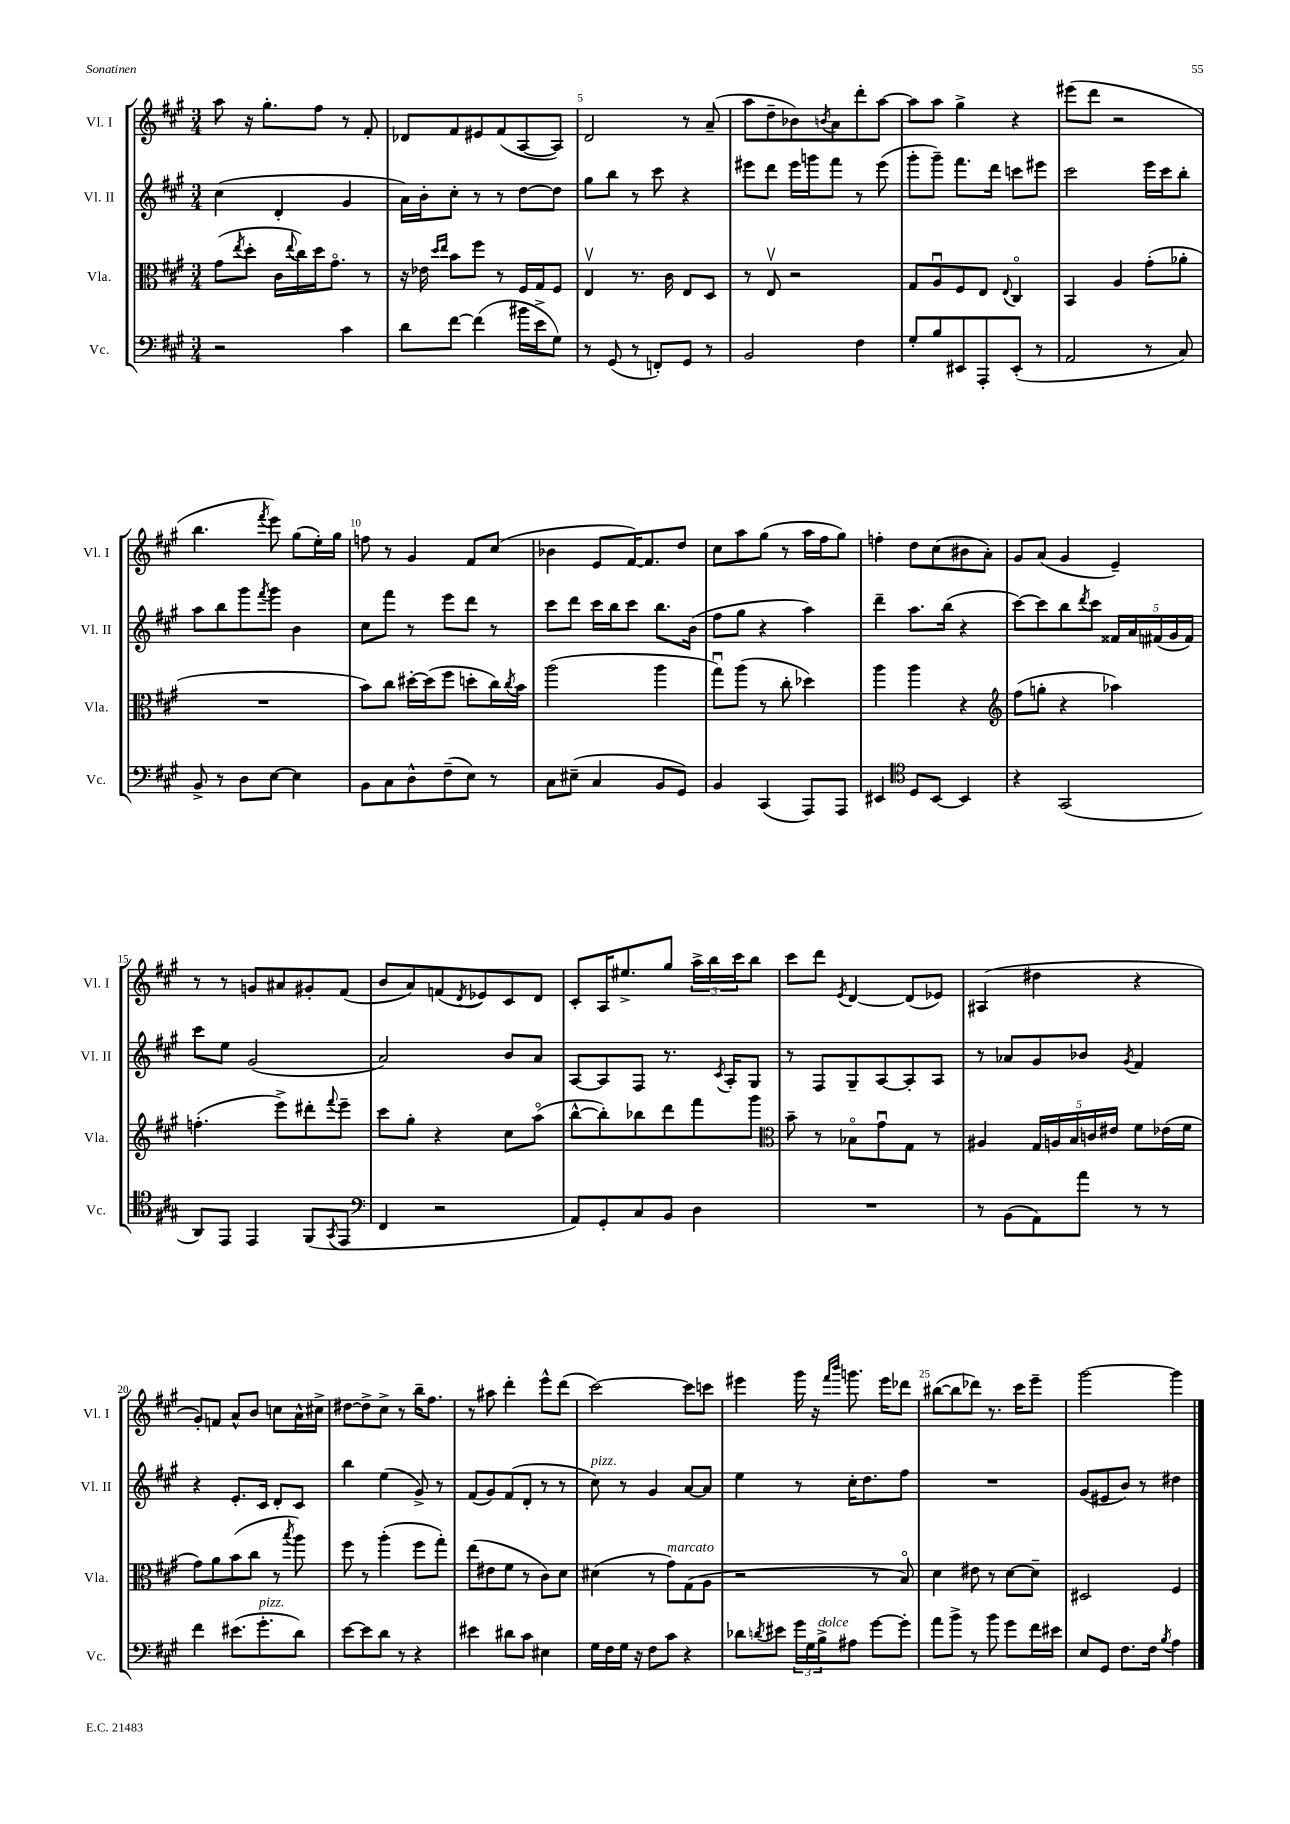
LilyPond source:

<<
\new StaffGroup <<
\new Staff = "s0" \with { instrumentName = "Vl. I" shortInstrumentName = "Vl. I" } {
    \clef treble \key a \major \numericTimeSignature \time 3/4
    a''8 r16 gis''8.-. fis''8 r8 fis'8-. |
    des'8 fis'8 eis'8 fis'8( a8~ a8) |
    d'2 r8 a'8--( |
    a''8 d''8-- bes'8) \acciaccatura { b'8 } a'8 d'''8-. a''8~ |
    a''8 a''8 gis''4-> r4 |
    eis'''8( d'''8 r2 |
    b''4. \acciaccatura { fis'''8 } e'''8) gis''8( e''16-.) gis''16 |
    f''8 r8 gis'4 fis'8 cis''8( |
    bes'4 e'8 fis'16~) fis'8. d''8 |
    cis''8 a''8 gis''8( r8 a''16 fis''16 gis''8) |
    f''4-. d''8 cis''8( bis'8 a'8-.) |
    gis'8 a'8( gis'4 e'4--) |
    r8 r8 g'8 ais'8 gis'8-. fis'8( |
    b'8 a'8) f'8( \acciaccatura { d'8 } ees'8) cis'8 d'8 |
    cis'8-. a16 eis''8.-> gis''8 \tuplet 3/2 { a''16-> b''16 cis'''16 } b''8 |
    cis'''8 d'''8 \acciaccatura { e'8 } d'4~ d'8( ees'8) |
    ais4( dis''4 r4 |
    gis'8-.) f'8 a'8-^ b'8 c''8 a'16-^ cis''16-> |
    dis''8~ dis''8-> cis''8-> r8 b''16-- fis''8. |
    r8 ais''8 d'''4-. e'''8-^ d'''8( |
    cis'''2~) cis'''8 c'''8 |
    eis'''4 gis'''16 r16 \grace { fis'''16 b'''16 } g'''8. eis'''16 des'''8 |
    bis''8~( bis''8 des'''8) r8. cis'''16 e'''8-- |
    gis'''2~ gis'''4 \bar "|." |
}
\new Staff = "s1" \with { instrumentName = "Vl. II" shortInstrumentName = "Vl. II" } {
    \clef treble \key a \major \numericTimeSignature \time 3/4
    cis''4( d'4-. gis'4 |
    a'16) b'16-. cis''8-. r8 r8 d''8~ d''8 |
    gis''8 b''8 r8 cis'''8 r4 |
    eis'''8 d'''8 eis'''16 g'''16 fis'''8 r8 eis'''8( |
    gis'''8-. gis'''8--) fis'''8. d'''16 c'''8 eis'''8 |
    cis'''2 e'''16 cis'''16 b''8-. |
    a''8 b''8 gis'''8 \acciaccatura { fis'''8 } gis'''8 b'4 |
    cis''8 fis'''8 r8 e'''8 d'''8 r8 |
    cis'''8 d'''8 cis'''16 b''16 cis'''8 b''8. b'16( |
    fis''8 gis''8 r4 a''4) |
    d'''4-- a''8. b''16( r4 |
    cis'''8~) cis'''8 b''8 \acciaccatura { d'''8 } cis'''8 \tuplet 5/4 { fisis'16 a'16 fis'16( gis'16 fis'16) } |
    cis'''8 e''8 gis'2( |
    a'2) b'8 a'8 |
    a8~ a8 fis8 r8. \acciaccatura { cis'8 } a16-. gis8 |
    r8 fis8 gis8-- a8~ a8-. a8 |
    r8 aes'8 gis'8 bes'8 \acciaccatura { gis'8 } fis'4 |
    r4 e'8.-. cis'16 d'8-. cis'8 |
    b''4 e''4( gis'8->) r8 |
    fis'8( gis'8) fis'8( d'8-. r8 r8 |
    cis''8^\markup { \italic "pizz." }) r8 gis'4 a'8~ a'8 |
    e''4 r8 cis''16-. d''8. fis''8 |
    R2. |
    gis'8( eis'8 b'8) r8 dis''4 \bar "|." |
}
\new Staff = "s2" \with { instrumentName = "Vla." shortInstrumentName = "Vla." } {
    \clef alto \key a \major \numericTimeSignature \time 3/4
    gis'8( \acciaccatura { e''8 } d''8-. cis'16 \appoggiatura { e''8 } cis''16) d''16 gis'8.\flageolet r8 |
    r16 ees'16 \grace { d''16 e''16 } b'8 fis''8 r8 fis16 gis16 fis8 |
    e4\upbow r8. cis'16 e8 d8 |
    r8 e8\upbow r2 |
    gis8 a8\downbow fis8 e8 \appoggiatura { e8 } cis4\flageolet |
    b,4 a4 gis'8-.( aes'8-. |
    R2. |
    b'8) cis''8 dis''16~-. dis''16( fis''8 d''8-. cis''16) \acciaccatura { cis''8 } b'16 |
    a''2( a''4 |
    gis''8\downbow) a''8( r8 cis''8-. des''4) |
    a''4 a''4 r4 |
    \clef treble fis''8( g''8-. r4 aes''4) |
    f''4.-.( e'''8->) dis'''8-. \appoggiatura { fis'''8 } e'''8-- |
    cis'''8 gis''8-. r4 cis''8 a''8\flageolet( |
    b''8~-^ b''8-.) bes''8 d'''8 fis'''8 gis'''8 |
    \clef alto b'8-- r8 bes8\flageolet gis'8\downbow gis8 r8 |
    ais4 \tuplet 5/4 { gis16 a16 b16 c'16 eis'16 } fis'8 ees'16( fis'16 |
    gis'8) a'8 b'8( cis''8 r8 \acciaccatura { b''8 } a''8) |
    fis''8 r8 a''4-.( fis''8 gis''8-.) |
    e''8( eis'8 fis'8 r8 cis'8) d'8 |
    dis'4( r8 gis'8^\markup { \italic "marcato" }) gis8( a8 |
    r2 r8 b8\flageolet) |
    d'4 eis'8 r8 d'8~ d'8-- |
    dis2 fis4 \bar "|." |
}
\new Staff = "s3" \with { instrumentName = "Vc." shortInstrumentName = "Vc." } {
    \clef bass \key a \major \numericTimeSignature \time 3/4
    r2 cis'4 |
    d'8 fis'8~ fis'4( bis'16 e'16-> gis8) |
    r8 gis,8( r8 f,8-.) gis,8 r8 |
    b,2 fis4 |
    gis8-. b8 eis,8 a,,8-. eis,8-.( r8 |
    a,2 r8 cis8) |
    b,8-> r8 d8 e8~ e4 |
    b,8 cis8 d8-^ fis8--( e8) r8 |
    cis8 eis8--( cis4 b,8 gis,8) |
    b,4 cis,4( a,,8) a,,8 |
    eis,4 \clef tenor d8 b,8~ b,4 |
    r4 gis,2( |
    a,8) e,8 e,4 fis,8( \acciaccatura { gis,8 } e,8 |
    \clef bass fis,4 r2 |
    a,8) gis,8-. cis8 b,8 d4 |
    R2. |
    r8 b,8( a,8) a'8 r8 r8 |
    fis'4 eis'8.( gis'8.-.^\markup { \italic "pizz." } d'8) |
    e'8~ e'8 d'8 r8 r4 |
    eis'4 dis'8 cis'8 eis4 |
    gis16 fis16 gis16 r16 fis8 cis'8 r4 |
    des'8 \acciaccatura { d'8 } eis'8 \tuplet 3/2 { gis'16 gis16 b16->^\markup { \italic "dolce" } } ais8 gis'8~ gis'8-. |
    a'8 b'8-> r8 b'8 gis'8 fis'16 eis'16 |
    e8 gis,8 fis8. fis16 \acciaccatura { b8 } a4 \bar "|." |
}
>>
>>
\layout { \context { \Score currentBarNumber = #3 \override BarNumber.break-visibility = ##(#f #t #t) barNumberVisibility = #(every-nth-bar-number-visible 5) } }
